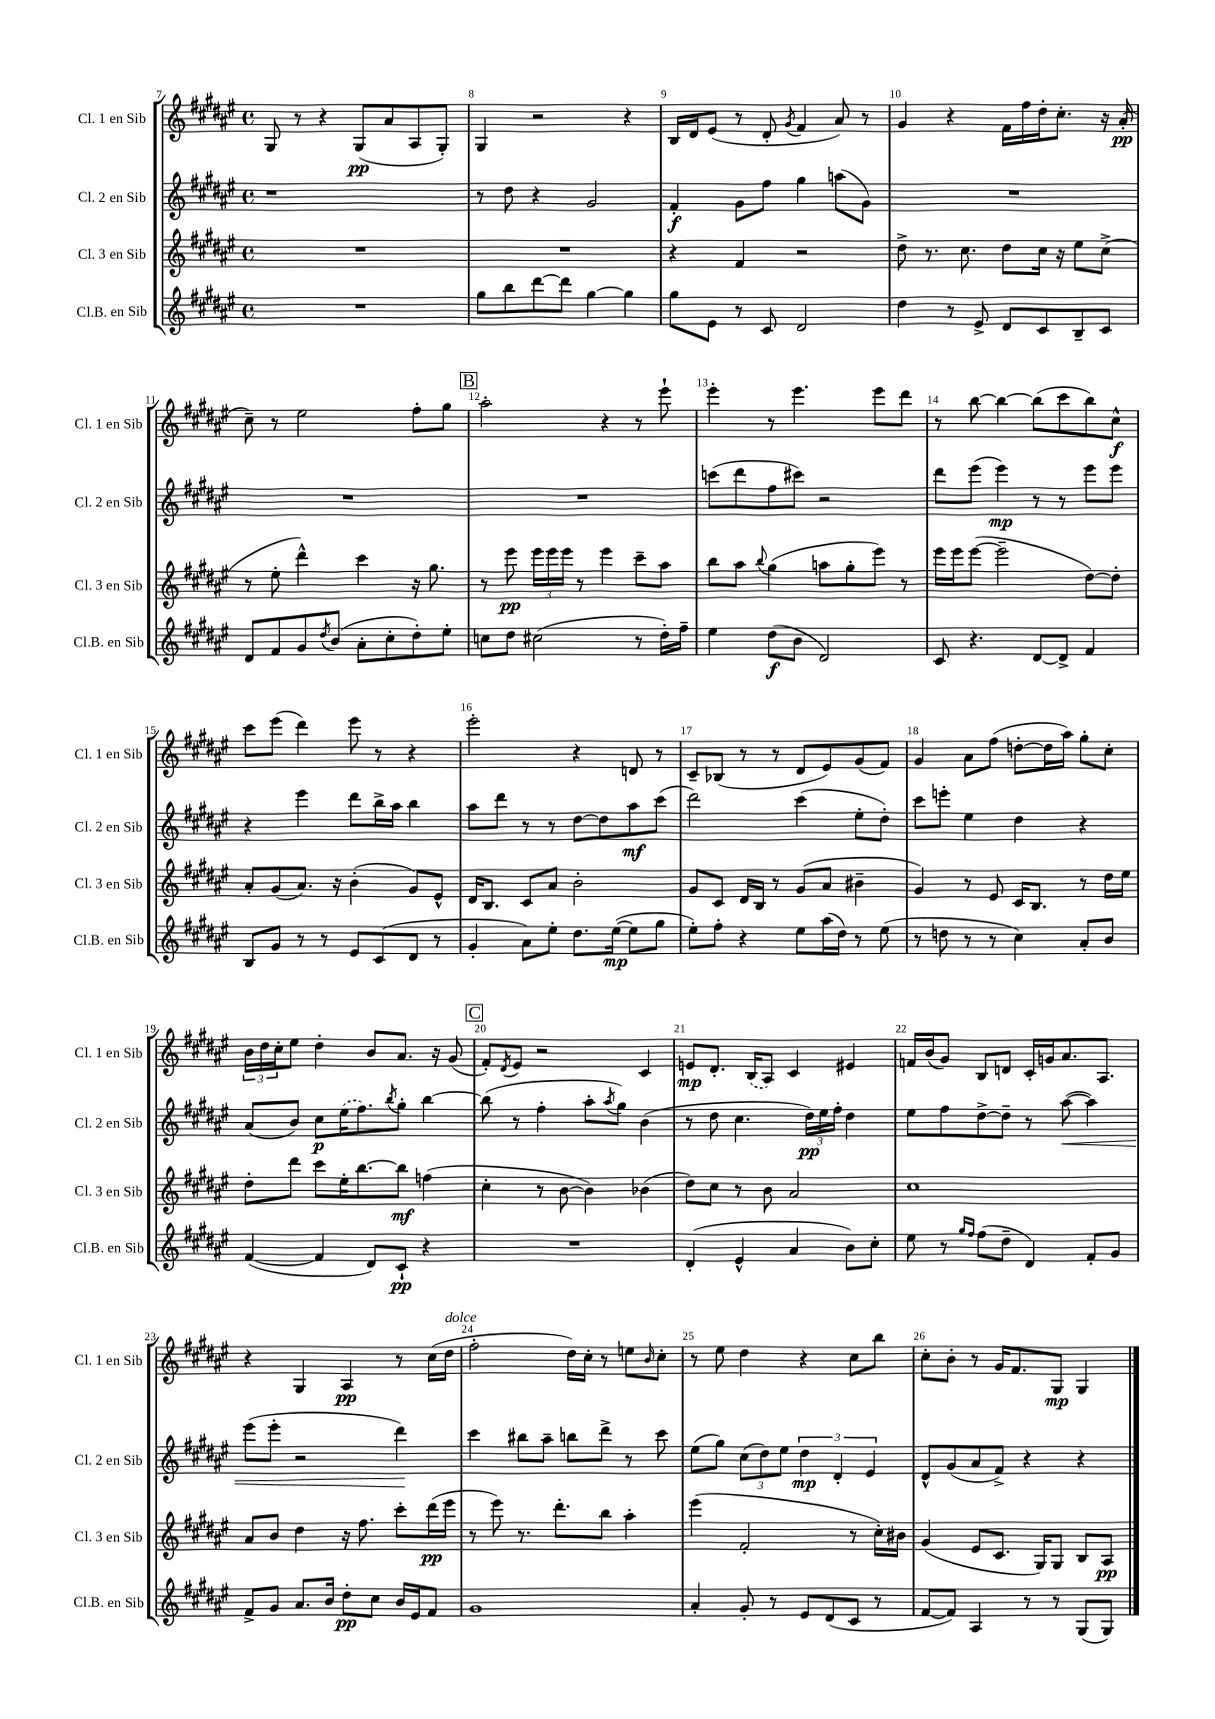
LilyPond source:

<<
\new StaffGroup <<
\new Staff = "s0" \with { instrumentName = "Cl. 1 en Sib" shortInstrumentName = "Cl. 1 en Sib" } {
    \clef treble \key fis \major \defaultTimeSignature \time 4/4
    gis8 r8 r4 gis8\pp( ais'8 ais8 gis8-.) |
    gis4 r2 r4 |
    b16 dis'16 eis'8( r8 dis'8-. \acciaccatura { gis'8 } fis'4 ais'8) r8 |
    gis'4 r4 fis'16 fis''16 dis''16-. cis''8.-. r16 ais'16-.\pp( |
    cis''8--) r8 eis''2 fis''8-. gis''8 |
    \mark \markup { \box "B" } ais''2-. r4 r8 eis'''8-! |
    eis'''4-. r8 eis'''4. eis'''8 dis'''8 |
    r8 b''8~ b''4~ b''8( cis'''8 b''8) cis''8-^\f |
    cis'''8 eis'''8( dis'''4) eis'''8 r8 r4 |
    eis'''2-. r4 d'8 r8 |
    cis'8-- bes8( r8 r8 dis'8 eis'8) gis'8( fis'8) |
    gis'4 ais'8 fis''8( d''8~-. d''16 ais''16) gis''8-. cis''8-. |
    \tuplet 3/2 { b'16 dis''16 cis''16-. } eis''8 dis''4-. b'8 ais'8. r16 gis'8( |
    \mark \markup { \box "C" } fis'8-.) \acciaccatura { dis'8 } eis'8 r2 cis'4 |
    e'8\mp dis'8.-. \once \slurDashed b16( ais8) cis'4 eis'4 |
    f'16 b'16( gis'8) b8 d'8 cis'16-. g'16 ais'8. ais8. |
    r4 gis4 ais4\pp r8 cis''16( dis''16^\markup { \italic "dolce" } |
    fis''2-. dis''16) cis''16-. r8 e''8 \grace { b'16 } cis''8-. |
    r8 eis''8 dis''4 r4 cis''8 b''8 |
    cis''8-. b'8-. r8 gis'16 fis'8. gis8\mp gis4 \bar "|." |
}
\new Staff = "s1" \with { instrumentName = "Cl. 2 en Sib" shortInstrumentName = "Cl. 2 en Sib" } {
    \clef treble \key fis \major \defaultTimeSignature \time 4/4
    r1 |
    r8 dis''8 r4 gis'2 |
    fis'4-.\f gis'8 fis''8 gis''4 a''8( gis'8) |
    R1 |
    R1 |
    \mark \markup { \box "B" } R1 |
    c'''8( dis'''8 fis''8 cis'''8) r2 |
    dis'''8 eis'''8( eis'''4\mp) r8 r8 eis'''8 eis'''8 |
    r4 eis'''4 dis'''8 b''16-> ais''16 b''4 |
    ais''8 dis'''8 r8 r8 dis''8~ dis''8 ais''8\mf cis'''8( |
    dis'''2) cis'''4( eis''8-. dis''8-.) |
    cis'''8 e'''8-. eis''4 dis''4 r4 |
    ais'8( b'8) cis''8\p \once \slurDashed eis''16( fis''8.) \acciaccatura { b''8 } gis''8-. b''4~ |
    \mark \markup { \box "C" } b''8( r8 fis''4-. ais''8-. \acciaccatura { ais''8 } gis''8) b'4( |
    r8 dis''8 cis''4. \tuplet 3/2 { dis''16\pp) eis''16 fis''16-. } dis''4 |
    eis''8 fis''8 dis''8~-> dis''8-- r8 ais''8~\<( ais''4) |
    eis'''8( eis'''8-. r2 dis'''4\!) |
    cis'''4 bis''8 ais''8-- b''8 dis'''8-> r8 cis'''8 |
    eis''8( gis''8) \tuplet 3/2 { cis''8( dis''8) eis''8 } \tuplet 3/2 { dis''4\mp dis'4-. eis'4 } |
    dis'8-^ gis'8( ais'8 fis'8->) r4 r4 \bar "|." |
}
\new Staff = "s2" \with { instrumentName = "Cl. 3 en Sib" shortInstrumentName = "Cl. 3 en Sib" } {
    \clef treble \key fis \major \defaultTimeSignature \time 4/4
    R1 |
    R1 |
    r4 fis'4 r2 |
    dis''8-> r8. cis''8. dis''8 cis''16 r16 eis''8 cis''8->( |
    r8 eis''8-. dis'''4-^) cis'''4 r16 gis''8. |
    \mark \markup { \box "B" } r8 eis'''8\pp \tuplet 3/2 { eis'''16 eis'''16 eis'''16 } r8 eis'''4 cis'''8-- ais''8 |
    b''8 ais''8 \appoggiatura { b''8 } gis''4( a''8 gis''8-. eis'''8) r8 |
    eis'''16 eis'''16 eis'''8~( eis'''2-- dis''8~) dis''8-. |
    ais'8-. gis'8( ais'8.) r16 b'4-.( gis'8) eis'8-^ |
    dis'16 b8. cis'8 ais'8 b'2-. |
    gis'8 cis'8 dis'16 b16 r8 gis'8( ais'8 bis'4-- |
    gis'4) r8 eis'8 cis'16 b8. r8 dis''16 eis''16 |
    dis''8-. dis'''8 cis'''8 eis''16-. b''8.~ b''8\mf f''4( |
    \mark \markup { \box "C" } cis''4-. r8 b'8~ b'4) bes'4( |
    dis''8) cis''8 r8 b'8 ais'2 |
    cis''1 |
    ais'8 b'8 dis''4 r16 fis''8. cis'''8-. dis'''16\pp( eis'''16 |
    r8 eis'''8) r8. dis'''8.-. b''8 ais''4-. |
    eis'''4( fis'2-. r8 cis''16-.) bis'16 |
    gis'4( eis'8 cis'8. gis16) gis8 b8 ais8\pp \bar "|." |
}
\new Staff = "s3" \with { instrumentName = "Cl.B. en Sib" shortInstrumentName = "Cl.B. en Sib" } {
    \clef treble \key fis \major \defaultTimeSignature \time 4/4
    R1 |
    gis''8 b''8 dis'''8~ dis'''8 gis''4~ gis''4 |
    gis''8 eis'8 r8 cis'8 dis'2 |
    dis''4 r8 eis'8-> dis'8 cis'8 b8-- cis'8 |
    dis'8 fis'8 gis'8 \acciaccatura { dis''8 } b'8( ais'8-. cis''8-. dis''8-.) eis''8-. |
    \mark \markup { \box "B" } c''8 dis''8 cis''2( r8 dis''16-.) fis''16-- |
    eis''4 dis''8\f( b'8 dis'2) |
    cis'8 r4. dis'8~ dis'8-> fis'4 |
    b8 gis'8 r8 r8 eis'8 cis'8( dis'8 r8 |
    gis'4-. ais'8) eis''8-. dis''8. eis''16~\mp( eis''8 gis''8 |
    eis''8-.) fis''8-. r4 eis''8 ais''16( dis''16) r8 eis''8( |
    r8 d''8 r8 r8 cis''4) ais'8-. b'8 |
    fis'4~( fis'4 dis'8) cis'8-!\pp r4 |
    \mark \markup { \box "C" } R1 |
    dis'4-.( eis'4-^ ais'4 b'8) cis''8-. |
    eis''8 r8 \grace { gis''16 fis''16 } fis''8( dis''8-- dis'4) fis'8-. gis'8 |
    fis'8-> gis'8 ais'8. b'16 dis''8-.\pp cis''8 b'16 eis'16 fis'8 |
    gis'1 |
    ais'4-. gis'8-. r8 eis'8 dis'8( cis'8 r8 |
    fis'8~ fis'8) ais4 r8 r8 gis8( gis8) \bar "|." |
}
>>
>>
\layout { \context { \Score currentBarNumber = #7 \override BarNumber.break-visibility = ##(#f #t #t) barNumberVisibility = #all-bar-numbers-visible } }
